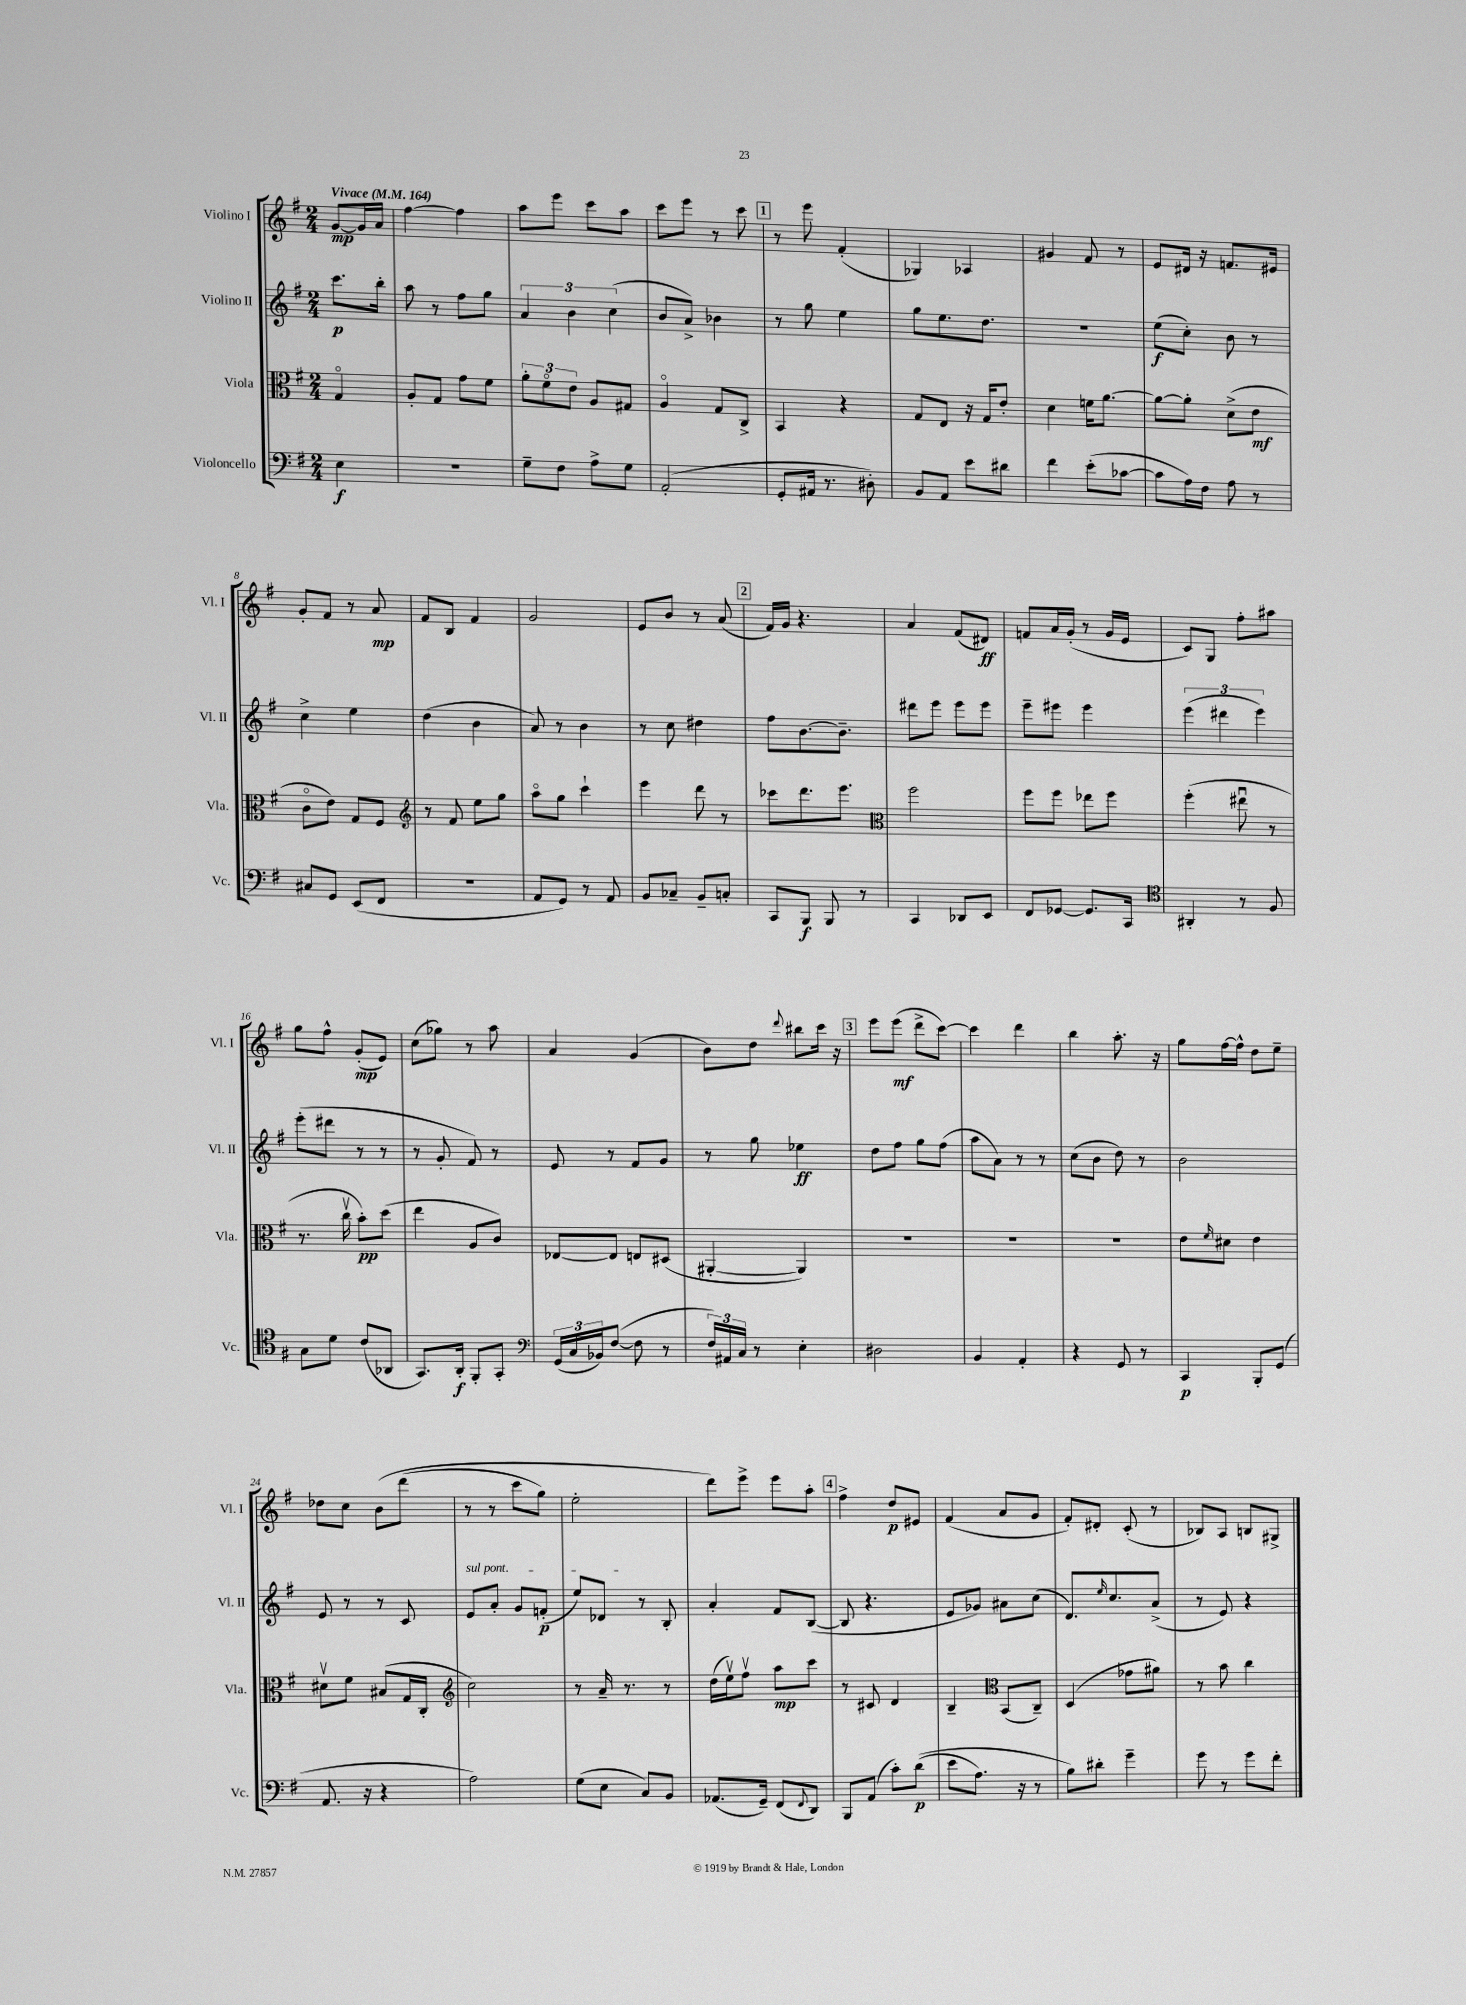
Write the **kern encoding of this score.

**kern	**kern	**kern	**kern
*staff4	*staff3	*staff2	*staff1
*clefF4	*clefC3	*clefG2	*clefG2
*k[f#]	*k[f#]	*k[f#]	*k[f#]
*M2/4	*M2/4	*M2/4	*M2/4
*MM164	*MM164	*MM164	*MM164
4E	4Go	8.ccc	[8g
.	.	.	16g]
.	.	16bb'	16a
=	=	=	=
2r	8A'	8aa	[4ff#
.	8G	8r	.
.	8g	8ff#	4ff#]
.	8f#	8gg	.
=	=	=	=
8G~	12a'	6a	8aa
.	12f#o	.	.
8F#	.	.	8eee
.	12e	6b	.
8A^	8A	.	8ccc
.	.	(6cc	.
8G	8G#	.	8aa
=	=	=	=
(2AA'	4Ao	8b	8ccc
.	.	8a^)	8eee
.	8G	4b-	8r
.	8C^	.	8ccc
=	=	=	=
8GG'	4BB	8r	8r
16AA#	.	8gg	8eee
8.r	.	.	.
.	4r	4ee	(4f#'
8D#')	.	.	.
=	=	=	=
8BB	8G	8gg	4G-)
8AA	8E	8.ee	.
8e	16r	.	4A-
.	16G	8.dd	.
8d#	8e'	.	.
=	=	=	=
4f#	4d	2r	4g#
(8e'	16f	.	8f#
.	[8.a	.	.
[8c-	.	.	8r
=	=	=	=
8c-]	8a_	(8ee	8e
16A)	8a']	8cc')	16d#
16F#	.	.	16r
8A	(8d^	8b	8.f
8r	8e	8r	.
.	.	.	16e#
=	=	=	=
8C#	8co	4cc^	8g'
8GG	8e)	.	8f#
(8EE	8G	4ee	8r
8FF#	8F#	.	8a
=	=	=	=
*	*clefG2	*	*
2r	8r	(4dd	8f#
.	8f#	.	8B
.	8ee	4b	4f#
.	8gg	.	.
=	=	=	=
8AA	8aao	8a)	2g
8GG)	8gg	8r	.
8r	4ccc`	4b	.
8AA	.	.	.
=	=	=	=
8BB	4eee	8r	8e
8C-~	.	8cc	8b
8BB~	8ddd	4dd#	8r
8C'	8r	.	(8a
=	=	=	=
8CC	8ccc-	8ff#	16f#)
.	.	.	16g
8BBB	8.ddd	[8.b	4.r
8BBB	.	.	.
.	8.eee	8.b~]	.
8r	.	.	.
=	=	=	=
*	*clefC3	*	*
4CC	2ff#	8ddd#	4a
.	.	8eee	.
8DD-	.	8eee	(8f#
8EE	.	8eee	8d#)
=	=	=	=
8FF#	8ff#	8eee~	8f
[8GG-	8ff#	8eee#	16a
.	.	.	(16g'
8.GG-]	8ee-	4eee#	8r
.	8ff#	.	16g
16CC	.	.	16e
=	=	=	=
*clefC4	*	*	*
4AA#'	(4ff#'	(6eee	8c)
.	.	.	8G
.	.	6ddd#	.
8r	8ee#u	.	8ff#'
.	.	6eee)	.
8F#	8r	.	8aa#
=	=	=	=
8G	8.r	(8eee'	8gg
8d	.	8ddd#	8ff#^^
.	16ccv	.	.
(8c	8b')	8r	(8g'
8AA-	(8dd	8r	8e)
=	=	=	=
8.GG)	4ee	8r	(8cc
.	.	8g'	8gg-)
16AA'	.	.	.
8FF#'	8A	8f#)	8r
8GG'	8c)	8r	8aa
=	=	=	=
*clefF4	*	*	*
(24GG	[8E-	8e	4a
24C	.	.	.
24BB-)	.	.	.
([8F#	8E-]	8r	.
8F#]	8E	8f#	(4g
8r	(8D#	8g	.
=	=	=	=
24F#)	[4AA#'	8r	8b)
24AA#	.	.	.
24C	.	.	.
8r	.	8gg	8dd
.	.	.	8qqddd
4E'	4AA#])	4ee-	8bb#
.	.	.	16ccc
.	.	.	16r
=	=	=	=
2D#	2r	8dd	8eee
.	.	8ff#	(8eee
.	.	8gg	8ddd^
.	.	(8ff#	[8ccc)
=	=	=	=
4BB	2r	8aa	4ccc]
.	.	8a)	.
4AA'	.	8r	4ddd
.	.	8r	.
=	=	=	=
4r	2r	(8cc	4bb
.	.	8b	.
8GG	.	8dd)	8.aa'
8r	.	8r	.
.	.	.	16r
=	=	=	=
4CC	8e	2b	8gg
.	16qqf#	.	.
.	8d#	.	[16ff#
.	.	.	16ff#^^]
8BBB'	4e	.	8dd
(8GG	.	.	8ee~
=	=	=	=
8.AA	8d#v	8e	8dd-
.	8f#	8r	8cc
16r	.	.	.
4r	(8B#	8r	&(8b
.	16G	8c	(8ddd
.	16C'	.	.
=	=	=	=
*	*clefG2	*	*
2A)	2cc)	8e	8r
.	.	8a'	8r
.	.	8g	8ccc
.	.	(8f'	8gg)
=	=	=	=
(8G	8r	8ee)	2ee'
8E	16a~	8d-	.
.	8.r	.	.
8C)	.	8r	.
8BB	8r	8B'	.
=	=	=	=
(8.AA-	(16dd	4a'	8ddd&)
.	16eev)	.	.
.	8ff#v	.	8eee^
16GG~)	.	.	.
(8FF#	8aa	8f#	8eee
8qqFF#	.	.	.
8DD)	8ccc	([8B	8aa'
=	=	=	=
8BBB	8r	8B]	4ff#^
(8AA	8c#	4.r	.
8c')	4d	.	8dd
&((8d	.	.	8e#
=	=	=	=
8e	4B~	8e	(4f#
8.A)	.	8g-)	.
*	*clefC3	*	*
.	(8BB	8a#	8a
16r	.	.	.
8r	8C~)	(8cc	8g
=	=	=	=
8B&)	(4D	8.d)	8f#')
8d#'	.	.	8d#'
.	.	16qqee	.
.	.	8.cc	.
4g~	8g-	.	(8c'
.	8a#)	(8a^	8r
=	=	=	=
8g	8r	8r	8B-)
8r	8b	8e)	8A
8g	4cc	4r	8B
8f#'	.	.	8G#^
==	==	==	==
*-	*-	*-	*-
